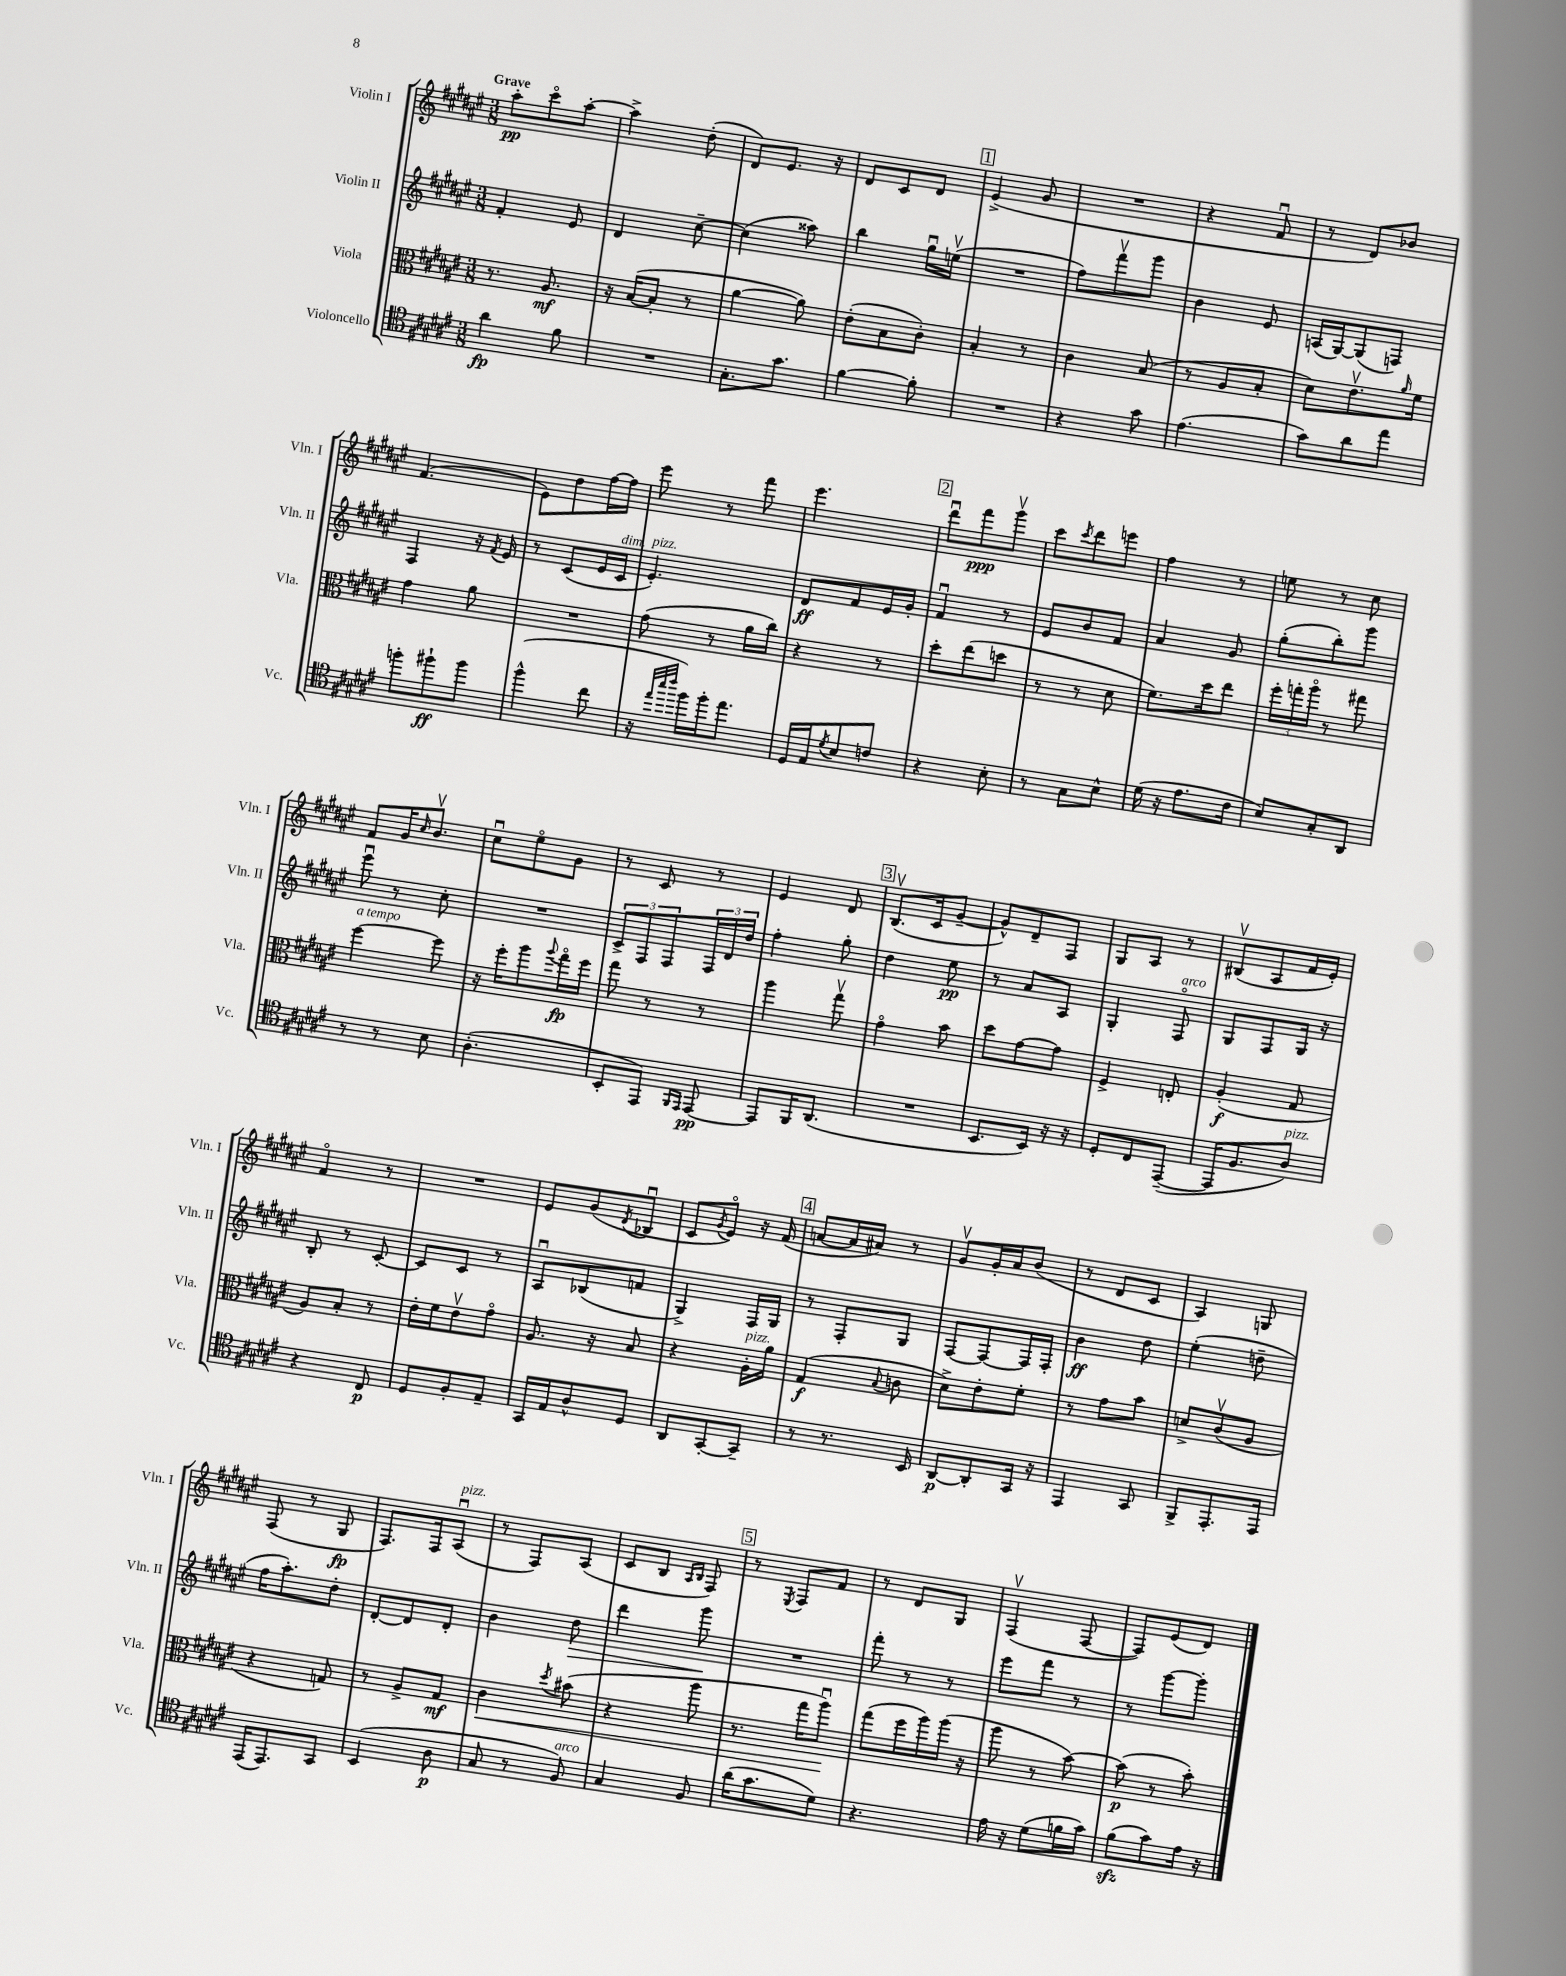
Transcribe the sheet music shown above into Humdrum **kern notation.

**kern	**dynam	**kern	**dynam	**kern	**dynam	**kern	**dynam
*part4	*part4	*part3	*part3	*part2	*part2	*part1	*part1
*staff4	*staff4	*staff3	*staff3	*staff2	*staff2	*staff1	*staff1
*I"Violoncello	*	*I"Viola	*	*I"Violin II	*	*I"Violin I	*
*I'Vc.	*	*I'Vla.	*	*I'Vln. II	*	*I'Vln. I	*
*clefC4	*	*clefC3	*	*clefG2	*	*clefG2	*
*k[f#c#g#d#a#e#]	*	*k[f#c#g#d#a#e#]	*	*k[f#c#g#d#a#e#]	*	*k[f#c#g#d#a#e#]	*
*M3/8	*	*M3/8	*	*M3/8	*	*M3/8	*
=1	=1	=1	=1	=1	=1	=1	=1
!	!	!	!	!	!	!LO:TX:a:B:t=Grave	!
4a#\	fp	8.r	.	4f#'/	.	8aa#'\L	pp
.	.	.	.	.	.	8ccc#\	.
.	.	8.A#/	mf	.	.	.	.
8f#\	.	.	.	8e#/	.	[8aa#'\J	.
=2	=2	=2	=2	=2	=2	=2	=2
4.r	.	16r	.	4d#/	.	4aa#^\]	.
.	.	([16B/KL	.	.	.	.	.
.	.	8B'/J]	.	.	.	.	.
.	.	8r	.	[8cc#~\	.	(8dd#'\	.
=3	=3	=3	=3	=3	=3	=3	=3
8.G#'\L	.	[4a#\	.	(4cc#\]	.	8d#/L)	.
.	.	.	.	.	.	8.e#/J	.
8.g#\J	.	.	.	.	.	.	.
.	.	8a#\])	.	8aa##X\)	.	.	.
.	.	.	.	.	.	16r	.
=4	=4	=4	=4	=4	=4	=4	=4
[4f#\	.	(8e#'\L	.	4bb\	.	8d#/L	.
.	.	8B\	.	.	.	8c#/	.
8f#'\]	.	8c#'\J)	.	16gg#u\LL	.	8d#/J	.
.	.	.	.	(16eenv\JJ	.	.	.
!!LO:REH:place=s1:t=1
=5	=5	=5	=5	=5	=5	=5	=5
4.r	.	4B'/	.	4.r	.	(4e#^/	.
.	.	8r	.	.	.	8g#/	.
=6	=6	=6	=6	=6	=6	=6	=6
4r	.	4c#\	.	8ff#\L)	.	4.r	.
.	.	.	.	8fff#v\	.	.	.
8g#\	.	(8B/	.	8ggg#\J	.	.	.
=7	=7	=7	=7	=7	=7	=7	=7
(4.e#\	.	8r	.	4b\	.	4r	.
.	.	8A#/L	.	.	.	.	.
.	.	8B'/J	.	8e#/	.	8f#u/	.
=8	=8	=8	=8	=8	=8	=8	=8
8g#\L)	.	8d#\L)	.	(16An/LL	.	8r	.
.	.	.	.	[16G#/J)	.	.	.
8a#\	.	8.e#v\	.	(8G#/]	.	8d#/L)	.
8ee#\J	.	.	.	8Fn/J)	.	8b-X/J	.
.	.	16qqa#/	.	.	.	.	.
.	.	16f#\Jk	.	.	.	.	.
!!LO:LB:g=z
=9	=9	=9	=9	=9	=9	=9	=9
8ffn'\L	.	4g#\	.	4F#/	.	(4.f#/	.
8ff#X`\	ff	.	.	.	.	.	.
8ff#\J	.	8a#\	.	16r	.	.	.
.	.	.	.	8qf#/	.	.	.
.	.	.	.	16e#/	.	.	.
=10	=10	=10	=10	=10	=10	=10	=10
(4ff#^^\	.	4.r	.	8r	.	8e#\L)	.
.	.	.	.	(8c#/L	.	8dd#\	.
8cc#\	.	.	.	16e#/L	.	[16ff#\L	.
!	!	!	!	!LO:TX:a:i:t=dim.	!	!	!
.	.	.	.	16c#/JJ	.	16ff#\JJ]	.
=11	=11	=11	=11	=11	=11	=11	=11
!	!	!	!	!LO:TX:a:i:t=pizz.	!	!	!
16r	.	(8g#\	.	4.e#'/)	.	8eee#\	.
32qqee#/LLL	.	.	.	.	.	.	.
32qqbb/	.	.	.	.	.	.	.
32qqccc#/JJJ	.	.	.	.	.	.	.
16ff#\LL)	.	.	.	.	.	.	.
16ff#'\J	.	8r	.	.	.	8r	.
8.ee#\J	.	.	.	.	.	.	.
.	.	16a#\LL	.	.	.	8fff#\	.
.	.	16cc#\JJ)	.	.	.	.	.
=12	=12	=12	=12	=12	=12	=12	=12
16D#/LL	.	4r	.	8d#/L	ff	4.eee#\	.
16E#/J	.	.	.	.	.	.	.
8qd#/	.	.	.	.	.	.	.
8B/	.	.	.	8f#/	.	.	.
8cn/J	.	8r	.	16e#/L	.	.	.
.	.	.	.	16g#'/JJ	.	.	.
!!LO:REH:place=s1:t=2
=13	=13	=13	=13	=13	=13	=13	=13
4r	.	8dd#'\L	.	4f#u/	.	8ddd#u\L	.
.	.	(8ee#\	.	.	.	8fff#\	ppp
8B'\	.	8ddn\J	.	8r	.	8ggg#v\J	.
=14	=14	=14	=14	=14	=14	=14	=14
8r	.	8r	.	8e#/L	.	8ccc#\L	.
.	.	.	.	.	.	8qccc#/	.
8G#\L	.	8r	.	8b/	.	8ddd#\	.
8B^^\J	.	8d#\	.	8f#/J	.	8eeen\J	.
=15	=15	=15	=15	=15	=15	=15	=15
(16d#\	.	8.f#\L)	.	4a#/	.	4ff#\	.
16r	.	.	.	.	.	.	.
8.e#\L	.	.	.	.	.	.	.
.	.	16dd#\k	.	.	.	.	.
.	.	8ee#\J	.	8g#/	.	8r	.
16c#\Jk	.	.	.	.	.	.	.
=16	=16	=16	=16	=16	=16	=16	=16
8B/L)	.	24ff#'\LL	.	(8gg#'\L	.	8een\	.
.	.	24ggn'\	.	.	.	.	.
.	.	24aa#\JJ	.	.	.	.	.
8G#'/	.	8r	.	8bb'\)	.	8r	.
8AA#/J	.	8gg#X\	.	8ggg#\J	.	8cc#\	.
!!LO:LB:g=z
=17	=17	=17	=17	=17	=17	=17	=17
!	!	!LO:TX:a:i:t=a tempo	!	!	!	!	!
8r	.	[4ff#\	.	8eee#u\	.	8f#/L	.
8r	.	.	.	8r	.	16g#/K	.
.	.	.	.	.	.	16qqcc#/	.
.	.	.	.	.	.	8.bv/J	.
8B\	.	8ff#\]	.	8cc#'\	.	.	.
=18	=18	=18	=18	=18	=18	=18	=18
(4.A#'\	.	16r	.	4.r	.	8cc#u\L	.
.	.	16ff#'\KL	.	.	.	.	.
.	.	8aa#\	.	.	.	8ee#\	.
.	.	8qqaa#/	.	.	.	.	.
.	.	16gg#\L	fp	.	.	8g#\J	.
.	.	16ff#\JJ	.	.	.	.	.
=19	=19	=19	=19	=19	=19	=19	=19
8BB'/L	.	8gg#\	.	12c#^/L	.	8r	.
.	.	.	.	12F#/	.	.	.
8EE#/J)	.	8r	.	.	.	8c#/	.
.	.	.	.	12F#/	.	.	.
16qqFF#/LL	.	.	.	.	.	.	.
16qqEE#/JJ	.	.	.	.	.	.	.
[8EE#/	pp	8r	.	24F#/L	.	8r	.
.	.	.	.	24d#/	.	.	.
.	.	.	.	24dd#/JJ	.	.	.
=20	=20	=20	=20	=20	=20	=20	=20
8EE#/L]	.	4aa#\	.	4ff#'\	.	4e#/	.
16FF#/K	.	.	.	.	.	.	.
(8.AA#/J	.	.	.	.	.	.	.
.	.	8gg#v\	.	8gg#'\	.	8d#/	.
!!LO:REH:place=s1:t=3
=21	=21	=21	=21	=21	=21	=21	=21
4.r	.	4g#\	.	4dd#\	.	(8.Bv/L	.
.	.	.	.	.	.	16c#/k	.
.	.	8b\	.	8ee#\	pp	[8g#~/J	.
=22	=22	=22	=22	=22	=22	=22	=22
8.BB/L	.	8dd#\L	.	8r	.	8g#^^/L])	.
.	.	[8g#\	.	8a#/L	.	8d#~/	.
16BB/Jk)	.	.	.	.	.	.	.
16r	.	8g#\J]	.	8A#/J	.	8F#/J	.
16r	.	.	.	.	.	.	.
=23	=23	=23	=23	=23	=23	=23	=23
8D#'/L	.	4F#^/	.	4G#'/	.	8G#/L	.
8C#/	.	.	.	.	.	8A#/J	.
!	!	!	!	!LO:TX:a:i:t=arco	!	!	!
([8EE#~/J	.	8En'/	.	8F#/	.	8r	.
=24	=24	=24	=24	=24	=24	=24	=24
16EE#/KL]	.	(4A#'/	f	8G#/L	.	(8B#Xv/L	.
8.F#/	.	.	.	.	.	.	.
.	.	.	.	8F#/	.	8A#/	.
!LO:TX:a:i:t=pizz.	!	!	!	!	!	!	!
8A#/J)	.	8G#/	.	16G#/Jk	.	16f#/L	.
.	.	.	.	16r	.	16e#'/JJ)	.
!!LO:LB:g=z
=25	=25	=25	=25	=25	=25	=25	=25
4r	.	8A#/L)	.	8B'/	.	4f#/	.
.	.	8B'/J	.	8r	.	.	.
8C#/	p	8r	.	[8c#'/	.	8r	.
=26	=26	=26	=26	=26	=26	=26	=26
8D#/L	.	16e#'\LL	.	8c#/L]	.	4.r	.
.	.	16f#\J	.	.	.	.	.
8F#'/	.	8e#v\	.	8c#/J	.	.	.
8E#~/J	.	8g#\J	.	8r	.	.	.
=27	=27	=27	=27	=27	=27	=27	=27
16GG#/LL	.	8.A#/	.	8A#u/L	.	8e#/L	.
16E#/J	.	.	.	.	.	.	.
8A#^^/	.	.	.	(8B-X/	.	(8g#/	.
.	.	16r	.	.	.	.	.
.	.	.	.	.	.	8qd#/	.
8D#/J	.	8B/	.	8fn/J	.	8B-Xu/J	.
=28	=28	=28	=28	=28	=28	=28	=28
8AA#/L	.	4r	.	4G#^/)	.	8c#/L	.
.	.	.	.	.	.	8qg#/	.
[8GG#'/	.	.	.	.	.	8e#/J)	.
!	!	!LO:TX:a:i:t=pizz.	!	!	!	!	!
8GG#~/J]	.	16A#'\LL	.	16F#/LL	.	16r	.
.	.	16a#\JJ	.	16G#/JJ	.	(16f#/	.
!!LO:REH:place=s1:t=4
=29	=29	=29	=29	=29	=29	=29	=29
8r	.	(4G#/	f	8r	.	[8an/L	.
8.r	.	.	.	8F#'/L	.	16a/L]	.
.	.	.	.	.	.	16a#X/JJ)	.
.	.	8qqB/	.	.	.	.	.
.	.	8cn\	.	8G#/J	.	8r	.
16BB/	.	.	.	.	.	.	.
=30	=30	=30	=30	=30	=30	=30	=30
[8AA#/L	p	8d#^\L)	.	[8F#/L	.	8g#v/L	.
8AA#'/]	.	8e#'\	.	8F#/_	.	16g#'/L	.
.	.	.	.	.	.	16a#/J	.
16GG#/Jk	.	8f#'\J	.	16F#/L]	.	(8b/J	.
16r	.	.	.	16F#'/JJ	.	.	.
=31	=31	=31	=31	=31	=31	=31	=31
4EE#/	.	8r	.	4b\	ff	8r	.
.	.	8g#\L	.	.	.	8d#/L	.
8GG#/	.	8b\J	.	8dd#\	.	8c#/J	.
=32	=32	=32	=32	=32	=32	=32	=32
8FF#^/L	.	8dn^/L	.	(4ee#'\	.	4A#/)	.
8.EE#'/	.	(8c#v/	.	.	.	.	.
.	.	8A#/J	.	8ddn~\	.	8Gn/	.
16EE#/Jk	.	.	.	.	.	.	.
!!LO:LB:g=z
=33	=33	=33	=33	=33	=33	=33	=33
(16EE#/KL	.	4r	.	16ff#\KL	.	(8F#/	.
8.EE#/)	.	.	.	8.aa#'\)	.	.	.
.	.	.	.	.	.	8r	.
8GG#/J	.	8Gn/)	.	8dd#'\J	.	8G#/	fp
=34	=34	=34	=34	=34	=34	=34	=34
(4BB/	.	8r	.	[8d#'/L	.	8.F#/L)	.
.	.	8A#^/L	.	8d#/]	.	.	.
.	.	.	.	.	.	16F#/k	.
!	!	!	!	!	!	!LO:TX:a:i:t=pizz.	!
8A#\	p	8G#/J	mf	8d#'/J	.	(8A#u/J	.
=35	=35	=35	=35	=35	=35	=35	=35
!	!	!	!LO:HP:b	!	!	!	!
8G#/	.	4c#\	<	4b\	.	8r	.
8r	.	.	.	.	.	8F#/L)	.
.	.	8qdd#/	.	.	.	.	.
!LO:TX:a:i:t=arco	!	!	!	!	!	!	!
!	!	!	!	!	!LO:HP:b	!	!
8F#/)	.	(8b#X\	.	8dd#\	>	(8A#/J	.
=36	=36	=36	=36	=36	=36	=36	=36
4G#/	.	4r	.	4ddd#\	.	8c#/L	.
.	.	.	.	.	.	8B/J	.
.	.	.	.	.	.	16qqA#/LL	.
.	.	.	.	.	.	16qqB/JJ	.
8F#/	.	8aa#\	.	8ggg#\	.	8F#/)	.
.	.	.	.	.	]	.	.
!!LO:REH:place=s1:t=5
=37	=37	=37	=37	=37	=37	=37	=37
(16a#\KL	.	8.r	.	4.r	.	8r	.
8.g#\	.	.	.	.	.	.	.
.	.	.	.	.	.	8qE#/	.
.	.	.	.	.	.	8F#/L	.
.	.	16gg#\KL	.	.	.	.	.
8d#\J)	.	8aa#u\J)	.	.	.	8f#/J	.
.	.	.	[	.	.	.	.
=38	=38	=38	=38	=38	=38	=38	=38
4.r	.	(8gg#\L	.	8fff#'\	.	8r	.
.	.	16ff#\L	.	8r	.	8d#/L	.
.	.	16aa#\)	.	.	.	.	.
.	.	(16aa#\JJ	.	8r	.	8G#/J	.
.	.	16r	.	.	.	.	.
=39	=39	=39	=39	=39	=39	=39	=39
16e#\	.	8aa#\	.	8eee#\L	.	(4F#v/	.
16r	.	.	.	.	.	.	.
(8d#\L	.	8r	.	8fff#\J	.	.	.
16fn\L	.	[8b\)	.	8r	.	[8F#/	.
16g#\JJ)	.	.	.	.	.	.	.
=40	=40	=40	=40	=40	=40	=40	=40
(8f#zz\L	.	(8b\]	p	8r	.	8F#/L])	.
8g#\)	.	8r	.	[8ggg#\L	.	(8e#/	.
16e#\Jk	.	8b'\)	.	8ggg#'\J]	.	8d#/J)	.
16r	.	.	.	.	.	.	.
==	==	==	==	==	==	==	==
*-	*-	*-	*-	*-	*-	*-	*-
